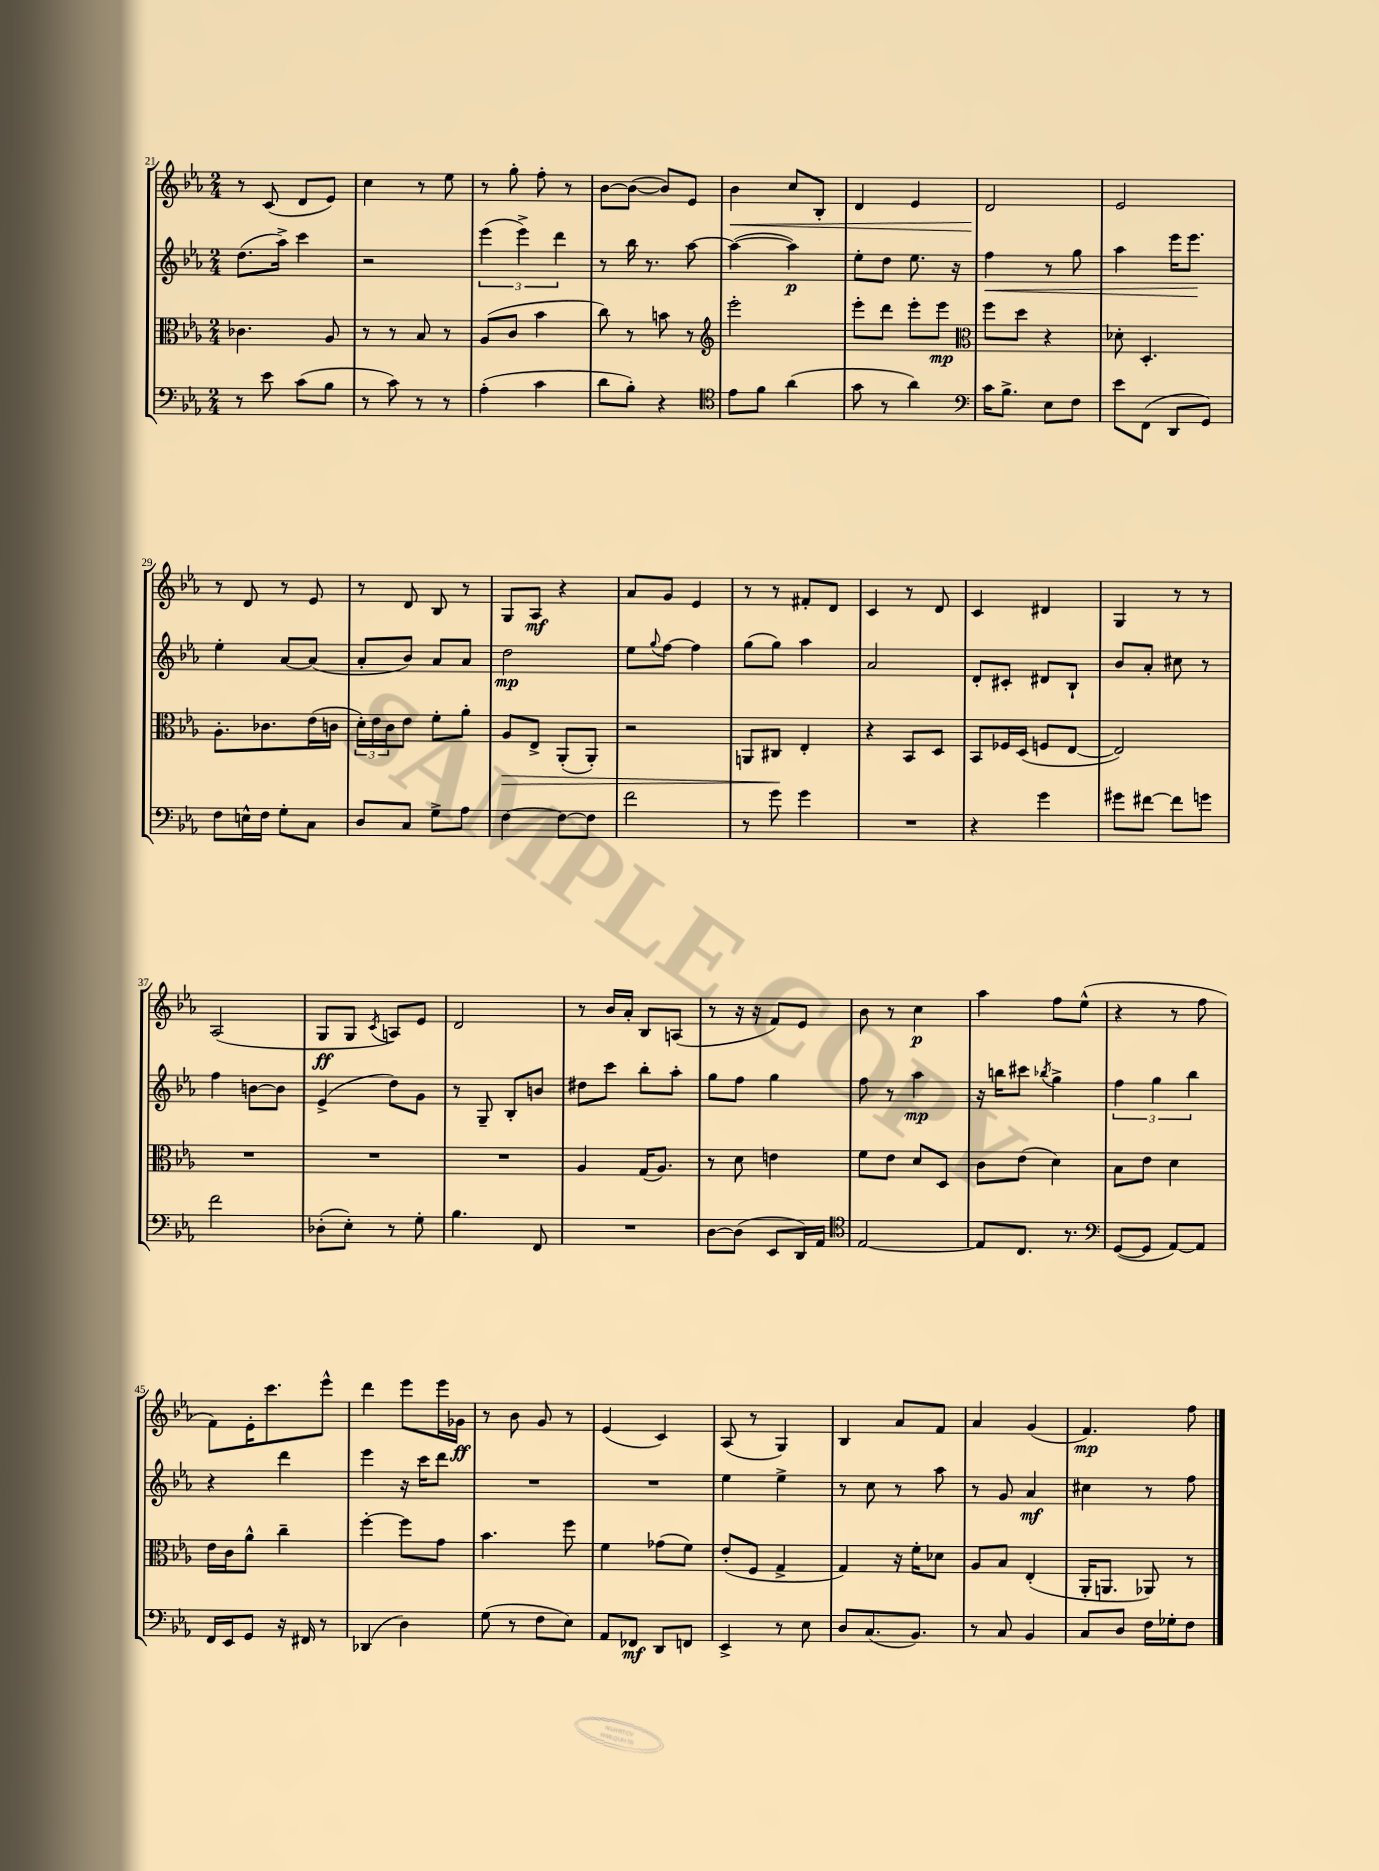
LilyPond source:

<<
\new StaffGroup <<
\new Staff = "s0" {
    \clef treble \key ees \major \numericTimeSignature \time 2/4
    r8 c'8( d'8 ees'8) |
    c''4 r8 ees''8 |
    r8 g''8-. f''8-. r8 |
    bes'8~ bes'8~( bes'8) ees'8 |
    bes'4\< c''8 bes8-. |
    d'4 ees'4 |
    d'2\! |
    ees'2 |
    r8 d'8 r8 ees'8 |
    r8 d'8 bes8 r8 |
    g8 aes8\mf r4 |
    aes'8 g'8 ees'4 |
    r8 r8 fis'8-. d'8 |
    c'4 r8 d'8 |
    c'4 dis'4 |
    g4 r8 r8 |
    aes2( |
    g8\ff g8 \acciaccatura { c'8 } a8) ees'8 |
    d'2 |
    r8 bes'16 aes'16-. bes8 a8( |
    r8 r16 r16 f'8) ees'8 |
    bes'8 r8 c''4\p |
    aes''4 f''8 ees''8-^( |
    r4 r8 f''8 |
    f'8) ees'16-. c'''8. ees'''8-^ |
    d'''4 ees'''8 ees'''16 ges'16\ff |
    r8 bes'8 g'8 r8 |
    ees'4( c'4) |
    aes8( r8 g4) |
    bes4 aes'8 f'8 |
    aes'4 g'4( |
    f'4.\mp) f''8 \bar "|." |
}
\new Staff = "s1" {
    \clef treble \key ees \major \numericTimeSignature \time 2/4
    d''8.( aes''16->) c'''4 |
    r2 |
    \tuplet 3/2 { ees'''4( ees'''4->) d'''4 } |
    r8 bes''16 r8. aes''8~ |
    aes''4~( aes''4\p) |
    ees''8-. d''8 ees''8. r16 |
    f''4\< r8 g''8 |
    aes''4 ees'''16 ees'''8.\! |
    ees''4-. aes'8~ aes'8( |
    aes'8-. bes'8) aes'8 aes'8 |
    d''2\mp |
    ees''8 \appoggiatura { g''8 } f''8~ f''4 |
    g''8( g''8) aes''4 |
    aes'2 |
    d'8-. cis'8-. dis'8 bes8-! |
    bes'8 aes'8-. cis''8 r8 |
    f''4 b'8~ b'8 |
    ees'4->( d''8) g'8 |
    r8 g8-- bes8-. b'8 |
    dis''8 c'''8 bes''8-. aes''8-. |
    g''8 f''8 g''4 |
    f''8 r8 aes''4\mp |
    r16 b''16 cis'''8 \acciaccatura { bes''8 } g''4-> |
    \tuplet 3/2 { f''4 g''4 bes''4 } |
    r4 d'''4 |
    ees'''4 r16 c'''16 d'''8 |
    R2 |
    R2 |
    ees''4 ees''4-> |
    r8 c''8 r8 aes''8 |
    r8 g'8 aes'4\mf |
    cis''4 r8 f''8 \bar "|." |
}
\new Staff = "s2" {
    \clef alto \key ees \major \numericTimeSignature \time 2/4
    ces'4. aes8 |
    r8 r8 bes8 r8 |
    aes8( c'8 bes'4 |
    c''8) r8 b'8 r8 |
    \clef treble ees'''2-. |
    ees'''8-. d'''8 ees'''8-. ees'''8\mp |
    \clef alto f''8 d''8 r4 |
    des'8-. d4.-. |
    aes8.-. ces'8. ees'16( c'16 |
    \tuplet 3/2 { d'16-.) ees'16 c'16 } ees'8 f'8-. aes'8-. |
    aes8\> ees8-> aes,8-.( aes,8-.) |
    r2 |
    a,8 cis8\! ees4-. |
    r4 bes,8 d8 |
    bes,8 fes16 d16( f8 ees8~ |
    ees2) |
    R2 |
    R2 |
    R2 |
    aes4 g16( aes8.) |
    r8 d'8 e'4 |
    f'8 ees'8 d'8 d8 |
    c'8 ees'8( d'4) |
    bes8 ees'8 d'4 |
    ees'16 c'16 aes'8-^ c''4-- |
    f''4~-. f''8 g'8 |
    bes'4. f''8 |
    f'4 ges'8( f'8) |
    ees'8-.( f8 g4-> |
    g4) r16 f'16-. des'8 |
    aes8 bes8 ees4-.( |
    aes,16-. a,8. aes,8) r8 \bar "|." |
}
\new Staff = "s3" {
    \clef bass \key ees \major \numericTimeSignature \time 2/4
    r8 ees'8 c'8( bes8 |
    r8 c'8) r8 r8 |
    aes4-.( c'4 |
    d'8 bes8-.) r4 |
    \clef tenor ees'8 f'8 aes'4( |
    g'8 r8 aes'4) |
    \clef bass c'16 bes8.-> ees8 f8 |
    ees'8 f,8( d,8 g,8) |
    f8 e16-^ f16 g8-. c8 |
    d8 c8 g8-> aes8 |
    f4~ f8~ f8 |
    f'2 |
    r8 g'8 g'4 |
    R2 |
    r4 g'4 |
    gis'8 fis'8~ fis'8 g'8 |
    f'2 |
    des8-.( ees8-.) r8 g8-. |
    bes4. f,8 |
    R2 |
    d8~ d8( ees,8 d,16) aes,16 |
    \clef tenor ees2~ |
    ees8 c8. r8. |
    \clef bass g,8~( g,8 aes,8~) aes,8 |
    f,16 ees,16 g,8 r16 fis,16 r8 |
    des,4( d4) |
    g8( r8 f8 ees8) |
    aes,8 fes,8\mf d,8 f,8 |
    ees,4-> r8 ees8 |
    d8 c8.( bes,8.) |
    r8 c8 bes,4 |
    c8 d8 f16 ges16-. f8 \bar "|." |
}
>>
>>
\layout { \context { \Score currentBarNumber = #21 } }
